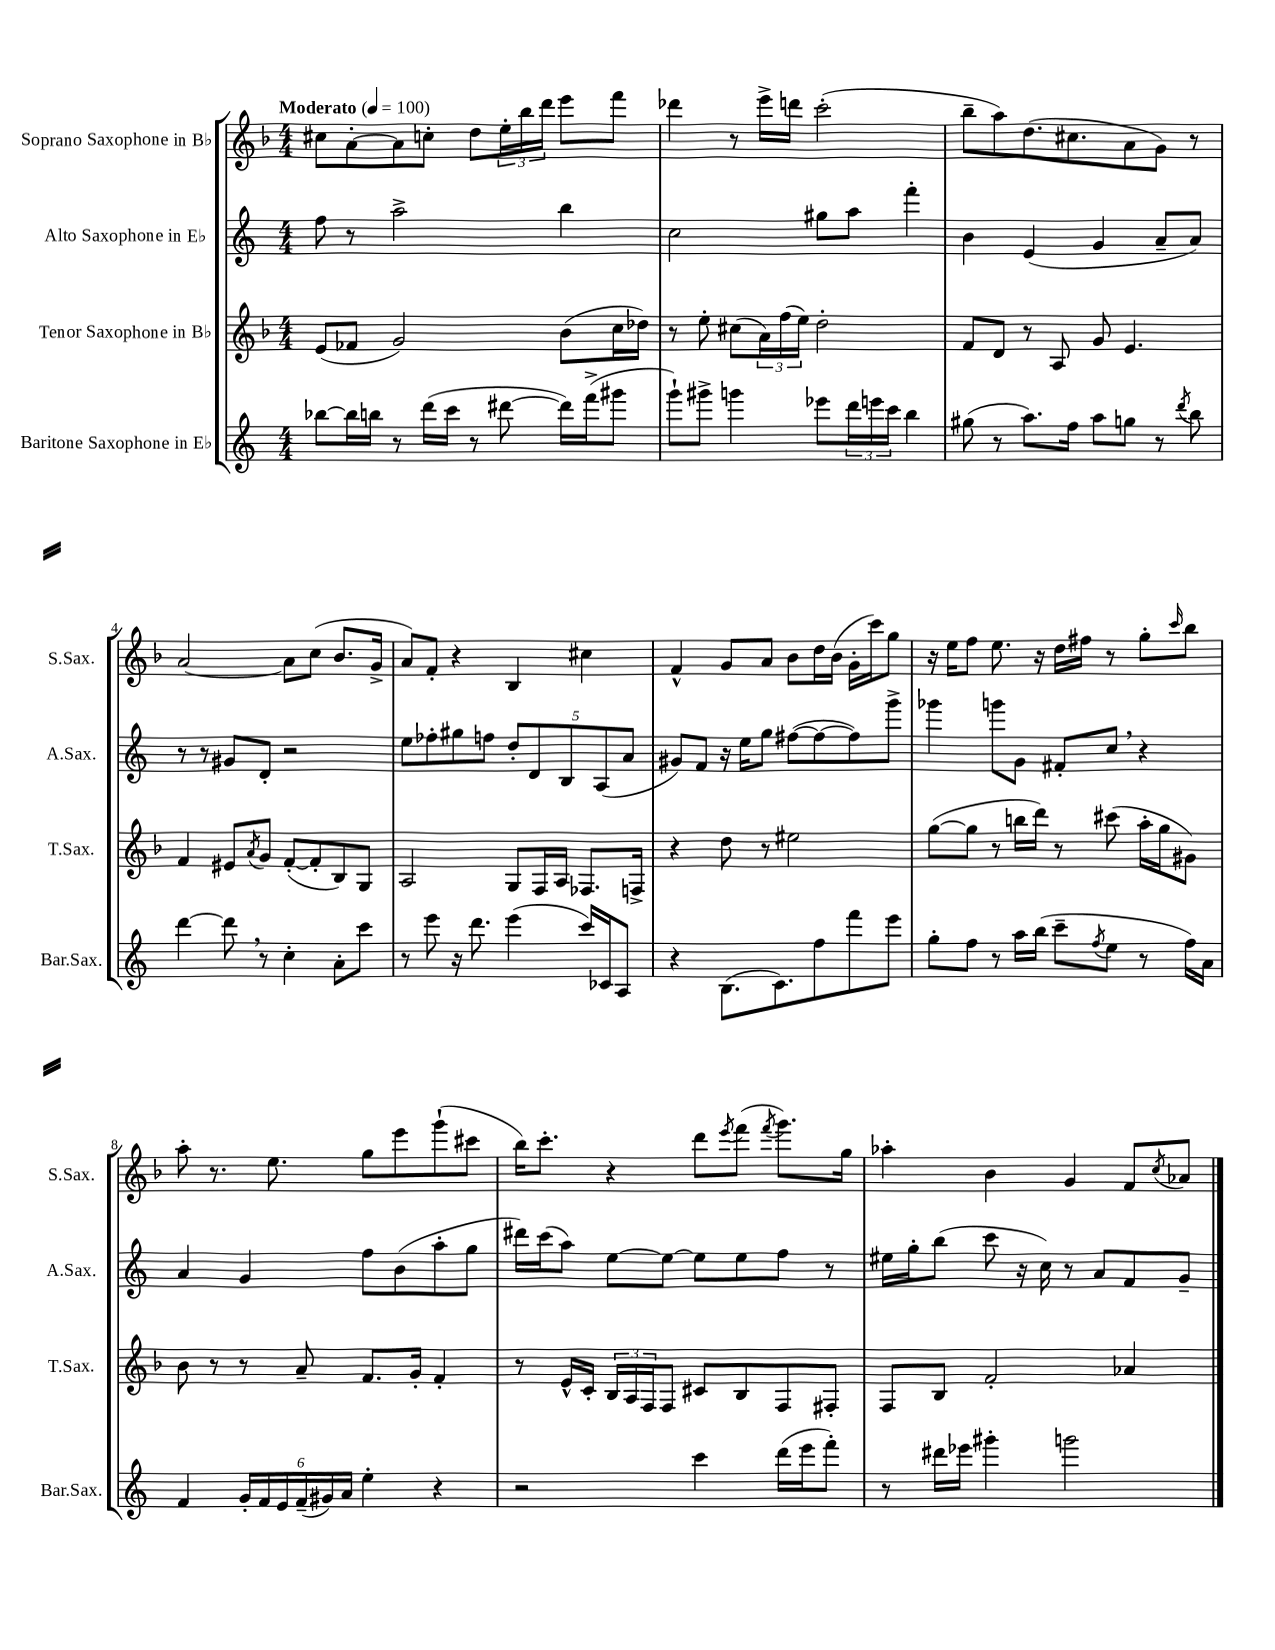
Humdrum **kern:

**kern	**kern	**kern	**kern
*staff4	*staff3	*staff2	*staff1
*clefG2	*clefG2	*clefG2	*clefG2
*k[]	*k[b-]	*k[]	*k[b-]
*M4/4	*M4/4	*M4/4	*M4/4
*MM100	*MM100	*MM100	*MM100
[8bb-\L	(8e/L	8ff\	8cc#\L
16bb-\]L	8f-/J	8r	[8a'\
16bb\JJ	.	.	.
8r	2g/)	2aa^\	8a\]
(16ddd\LL	.	.	8cc'\J
16ccc\JJ	.	.	.
8r	.	.	8dd\L
[8ddd#\	.	.	24ee'\L
.	.	.	24bb-\
.	.	.	24ddd\JJ
16ddd#\]LL)	(8b-\L	4bb\	8eee\L
(16fff^\J	.	.	.
8ggg#\J	16cc\L	.	8fff\J
.	16dd-\JJ)	.	.
=	=	=	=
8ggg`\L)	8r	2cc\	4ddd-\
8ggg#^\J	8ee'\	.	.
4ggg\	(8cc#\L	.	8r
.	24a\L)	.	16eee^\LL
.	(24ff\	.	.
.	.	.	16ddd\JJ
.	24ee\JJ)	.	.
8eee-\L	2dd'\	8gg#\L	(2ccc'\
24ddd\L	.	8aa\J	.
24eee\	.	.	.
24ccc\JJ	.	.	.
4bb\	.	4fff'\	.
=	=	=	=
(8gg#\	8f/L	4b\	8bb-~\L
8r	8d/J	.	8aa\)
8.aa\L)	8r	(4e/	(8.dd\
.	8A/	.	.
16ff\Jk	.	.	8.cc#\
8aa\L	8g/	4g/	.
8gg\J	4.e/	.	8a\
8r	.	8a~/L	8g\J)
8qddd/	.	.	.
8bb\	.	8a/J)	8r
=	=	=	=
[4ddd\	4f/	8r	[2a/
.	.	8r	.
8ddd\]	8e#/L	8g#/L	.
.	8qa/	.	.
8r	8g/J	8d'/J	.
4cc'\	([8f'/L	2r	8a\]L
.	8f'/]	.	(8cc\J
8a'\L	8B-/)	.	8.b-/L
8ccc\J	8G/J	.	.
.	.	.	16g^/Jk
=	=	=	=
8r	2A/	8ee\L	8a/L)
8eee\	.	8ff-'\	8f'/J
16r	.	8gg#\	4r
8.ddd\	.	.	.
.	.	8ff\J	.
(4eee\	8G/L	10dd'/L	4B-/
.	.	10d/	.
.	16F/L	.	.
.	16A/JJ	.	.
.	.	10B/	.
16ccc/LL)	8.F-/L	.	4cc#\
.	.	(10A/	.
16c-/J	.	.	.
8A/J	.	.	.
.	.	10a/J	.
.	16F^/Jk	.	.
=	=	=	=
4r	4r	8g#/L)	4f^^/
.	.	8f/J	.
(8.B\L	8dd\	16r	8g/L
.	.	16ee\LK	.
.	8r	8gg\J	8a/J
8.c\)	.	.	.
.	2ee#\	([8ff#\L	8b-\L
8ff\	.	8ff#\_	16dd\L
.	.	.	(16b-\JJ
8fff\	.	8ff#\])	16g'\LL
.	.	.	16ccc\J)
8eee\J	.	8ggg^\J	8gg\J
=	=	=	=
8gg'\L	([8gg\L	4ggg-\	16r
.	.	.	16ee\LK
8ff\J	8gg\]J	.	8ff\J
8r	8r	8ggg\L	8.ee\
16aa\LL	16bb\LL	8g\J	.
(16bb\JJ	16ddd\JJ)	.	16r
8ccc~\L	8r	8f#'/L	16dd\LL
.	.	.	16ff#\JJ
8qff/	.	.	.
8ee\J	(8ccc#\	8cc/J	8r
8r	16aa'\LL	4r	8gg'\L
.	16gg\J	.	.
.	.	.	16qqccc/
16ff\LL)	8g#\J)	.	8bb-\J
16a\JJ	.	.	.
=	=	=	=
4f/	8b-\	4a/	8aa'\
.	8r	.	8.r
24g'/LL	8r	4g/	.
24f/	.	.	.
.	.	.	8.ee\
24e/	.	.	.
(24f~/	8a~/	.	.
24g#/)	.	.	.
24a/JJ	.	.	.
4ee'\	8.f/L	8ff\L	8gg\L
.	.	(8b\	8eee\
.	16g'/Jk	.	.
4r	4f'/	8aa'\	(8ggg`\
.	.	8gg\J	8ccc#\J
=	=	=	=
2r	8r	16ddd#\LL)	16bb-\LK)
.	.	(16ccc\J	8.ccc'\J
.	16e^^/LL	8aa\J)	.
.	16c'/JJ	.	.
.	24B-/LL	[8ee\L	4r
.	24A/	.	.
.	24F/J	.	.
.	8F/J	8ee\_J	.
4ccc\	8c#/L	8ee\]L	8ddd\L
.	.	.	8qeee/
.	8B-/	8ee\	(8fff\J
.	.	.	8qfff/
(16ddd\LL	8F/	8ff\J	8.ggg\L)
16eee\J	.	.	.
8fff'\J)	8F#'/J	8r	.
.	.	.	16gg\Jk
=	=	=	=
8r	8F/L	16ee#\LL	4aa-'\
.	.	16gg'\J	.
16ddd#\LL	8B-/J	(8bb\J	.
16eee-\JJ	.	.	.
4ggg#'\	2f'/	8ccc\	4b-\
.	.	16r	.
.	.	16cc\)	.
2ggg\	.	8r	4g/
.	.	8a/L	.
.	4a-/	8f/	8f/L
.	.	.	8qcc/
.	.	8g~/J	8a-/J
==	==	==	==
*-	*-	*-	*-
